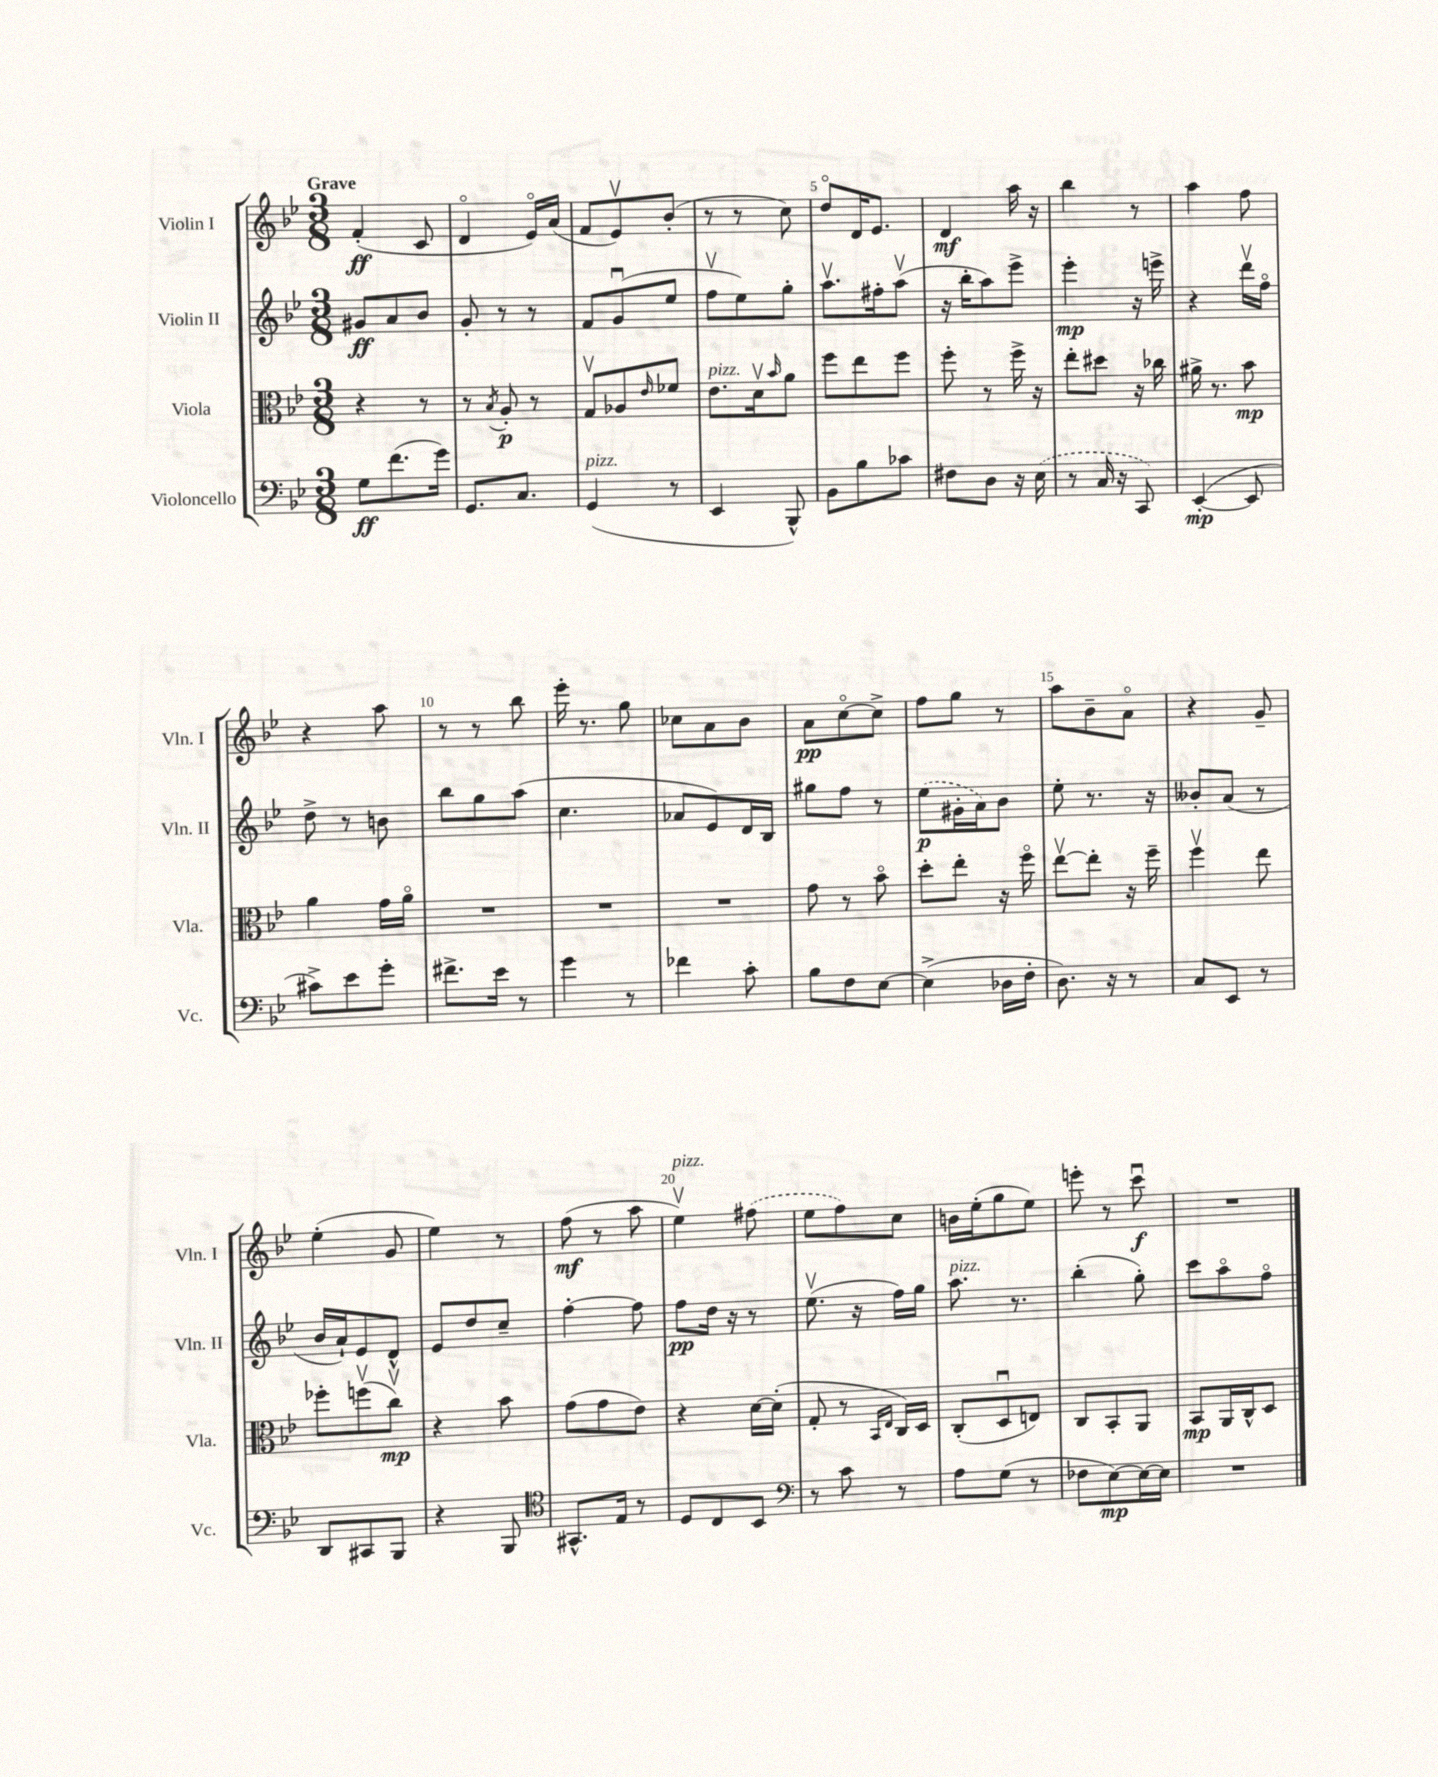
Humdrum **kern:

**kern	**dynam	**kern	**dynam	**kern	**dynam	**kern	**dynam
*part4	*part4	*part3	*part3	*part2	*part2	*part1	*part1
*staff4	*staff4	*staff3	*staff3	*staff2	*staff2	*staff1	*staff1
*I"Violoncello	*	*I"Viola	*	*I"Violin II	*	*I"Violin I	*
*I'Vc.	*	*I'Vla.	*	*I'Vln. II	*	*I'Vln. I	*
*clefF4	*	*clefC3	*	*clefG2	*	*clefG2	*
*k[b-e-]	*	*k[b-e-]	*	*k[b-e-]	*	*k[b-e-]	*
*M3/8	*	*M3/8	*	*M3/8	*	*M3/8	*
=1	=1	=1	=1	=1	=1	=1	=1
!	!	!	!	!	!	!LO:TX:a:B:t=Grave	!
8G\L	ff	4r	.	8g#X/L	ff	(4f'/	ff
(8.f\	.	.	.	8a/	.	.	.
.	.	8r	.	8b-/J	.	8c/	.
16g\Jk)	.	.	.	.	.	.	.
=2	=2	=2	=2	=2	=2	=2	=2
8.GG/L	.	8r	.	8g'/	.	4d/	.
.	.	8qB-/	.	.	.	.	.
.	.	8A'/	p	8r	.	.	.
8.C/J	.	.	.	.	.	.	.
.	.	8r	.	8r	.	16e-/LL)	.
.	.	.	.	.	.	(16a/JJ	.
=3	=3	=3	=3	=3	=3	=3	=3
!LO:TX:a:i:t=pizz.	!	!	!	!	!	!	!
(4GG/	.	8Gv/L	.	8f/L	.	8f/L	.
.	.	8A-X/	.	(8gu/	.	8e-v/)	.
.	.	16qqe-/	.	.	.	.	.
8r	.	8f-X/J	.	8ee-/J	.	(8b-'/J	.
=4	=4	=4	=4	=4	=4	=4	=4
!	!	!LO:TX:a:i:t=pizz.	!	!	!	!	!
4EE-/	.	8.e-\L	.	8ffv\L	.	8r	.
.	.	.	.	8ee-\)	.	8r	.
.	.	16dv\k	.	.	.	.	.
.	.	16qqb-/	.	.	.	.	.
8BBB-^^/)	.	8a\J	.	8gg'\J	.	8cc\)	.
=5	=5	=5	=5	=5	=5	=5	=5
8BB-\L	.	8ff\L	.	8.aav\L	.	8dd/L	.
8B-\	.	8ee-\	.	.	.	16d/K	.
.	.	.	.	16ff#X'\k	.	8.e-/J	.
8c-X\J	.	8ff\J	.	(8aav\J	.	.	.
=6	=6	=6	=6	=6	=6	=6	=6
8F#X\L	.	8ff'\	.	16r	.	4d/	mf
.	.	.	.	16bb-'\KL	.	.	.
8D\J	.	8r	.	8aa\)	.	.	.
16r	.	16ff^\	.	8eee-^\J	.	16aa\	.
(16E-\	.	16r	.	.	.	16r	.
=7	=7	=7	=7	=7	=7	=7	=7
8r	.	8ee-'\L	.	4eee-'\	mp	4bb-\	.
16C/	.	8dd#X\J	.	.	.	.	.
16r	.	.	.	.	.	.	.
8CC/)	.	16r	.	16r	.	8r	.
.	.	16cc-X\	.	16eeen^\	.	.	.
=8	=8	=8	=8	=8	=8	=8	=8
([4EE-'/	mp	16a#X^\	.	4r	.	4aa\	.
.	.	8.r	.	.	.	.	.
8EE-/]	.	8b-\	mp	16dddv\LL	.	8ff\	.
.	.	.	.	16ff\JJ	.	.	.
!!LO:LB:g=z
=9	=9	=9	=9	=9	=9	=9	=9
8c#X^\L)	.	4a\	.	8dd^\	.	4r	.
8e-\	.	.	.	8r	.	.	.
8g'\J	.	16g\LL	.	8bn\	.	8aa\	.
.	.	16a\JJ	.	.	.	.	.
=10	=10	=10	=10	=10	=10	=10	=10
8.f#X^\L	.	4.r	.	8bb-\L	.	8r	.
.	.	.	.	8gg\	.	8r	.
16e-\Jk	.	.	.	.	.	.	.
8r	.	.	.	(8aa\J	.	8bb-\	.
=11	=11	=11	=11	=11	=11	=11	=11
4g\	.	4.r	.	4.cc\	.	16eee-'\	.
.	.	.	.	.	.	8.r	.
8r	.	.	.	.	.	8gg\	.
=12	=12	=12	=12	=12	=12	=12	=12
4f-X\	.	4.r	.	8a-X/L	.	8cc-X\L	.
.	.	.	.	8e-/)	.	8a\	.
8c'\	.	.	.	16d/L	.	8b-\J	.
.	.	.	.	16B-/JJ	.	.	.
=13	=13	=13	=13	=13	=13	=13	=13
8B-\L	.	8g\	.	8gg#X\L	.	8a\L	pp
8F\	.	8r	.	8ff\J	.	[8cc\	.
[8E-\J	.	8b-\	.	8r	.	8cc^\J]	.
=14	=14	=14	=14	=14	=14	=14	=14
(4E-^\]	.	8dd'\L	.	(8ee-\L	p	8ff\L	.
.	.	8ee-'\J	.	16g#X'\L	.	8gg\J	.
.	.	.	.	16a\J)	.	.	.
16D-X\LL	.	16r	.	8b-\J	.	8r	.
16F'\JJ	.	16ff\	.	.	.	.	.
=15	=15	=15	=15	=15	=15	=15	=15
8.D\)	.	[8ee-v\L	.	8ee-'\	.	8aa\L	.
.	.	8ee-'\J]	.	8.r	.	8b-~\	.
16r	.	.	.	.	.	.	.
8r	.	16r	.	.	.	8a\J	.
.	.	16ff~\	.	16r	.	.	.
=16	=16	=16	=16	=16	=16	=16	=16
8C/L	.	4ffv\	.	8b--X'/L	.	4r	.
8EE-/J	.	.	.	(8a/J	.	.	.
8r	.	8ee-\	.	8r	.	8g~/	.
!!LO:LB:g=z
=17	=17	=17	=17	=17	=17	=17	=17
8DD/L	.	8ff-X'\L	.	16b-/LL	.	(4ee-'\	.
.	.	.	.	16a`/J)	.	.	.
8CC#X/	.	(8ffnv\	.	8e-/	.	.	.
8BBB-/J	.	8ccv\J)	mp	8d^^/J	.	8g/	.
=18	=18	=18	=18	=18	=18	=18	=18
4r	.	4r	.	8e-/L	.	4ee-\)	.
.	.	.	.	8dd/	.	.	.
8BBB-/	.	8b-\	.	8cc~/J	.	8r	.
=19	=19	=19	=19	=19	=19	=19	=19
*clefC4	*	*	*	*	*	*	*
8.GG#X^^/L	.	(8g\L	.	[4ff'\	.	(8ff\	mf
.	.	8g\	.	.	.	8r	.
16E-/Jk	.	.	.	.	.	.	.
8r	.	8e-\J)	.	8ff\]	.	8aa\	.
=20	=20	=20	=20	=20	=20	=20	=20
!	!	!	!	!	!	!LO:TX:a:i:t=pizz.	!
8D/L	.	4r	.	8ff\L	pp	4ee-v\)	.
8C/	.	.	.	16dd\Jk	.	.	.
.	.	.	.	16r	.	.	.
8BB-/J	.	[16d\LL	.	8r	.	(8ff#X\	.
.	.	(16d'\JJ]	.	.	.	.	.
=21	=21	=21	=21	=21	=21	=21	=21
*clefF4	*	*	*	*	*	*	*
8r	.	8G'/	.	(8.ee-v\	.	8ee-\L	.
8c\	.	8r	.	.	.	8ff\)	.
.	.	.	.	16r	.	.	.
.	.	16qqBB-/LL	.	.	.	.	.
.	.	16qqE-/JJ	.	.	.	.	.
8r	.	16C/LL)	.	16ff\LL)	.	8cc\J	.
.	.	16D/JJ	.	16gg\JJ	.	.	.
=22	=22	=22	=22	=22	=22	=22	=22
!	!	!	!	!LO:TX:a:i:t=pizz.	!	!	!
8A\L	.	(8C'/L	.	8.aa\	.	16bn\LL	.
.	.	.	.	.	.	(16ee-'\J	.
(8G\J	.	8Du/	.	.	.	8gg\	.
.	.	.	.	8.r	.	.	.
8r	.	8En/J)	.	.	.	8ee-\J)	.
=23	=23	=23	=23	=23	=23	=23	=23
8F-X\L	.	8C/L	.	(4bb-'\	.	8eeen'\	.
[8E-\)	mp	8BB-'/	.	.	.	8r	.
16E-\L_	.	8AA/J	.	8gg'\)	.	8cccu\	f
16E-\JJ]	.	.	.	.	.	.	.
=24	=24	=24	=24	=24	=24	=24	=24
4.r	.	8BB-/L	mp	8ccc\L	.	4.r	.
.	.	16AA/L	.	8aa\	.	.	.
.	.	16C^^/J	.	.	.	.	.
.	.	8D/J	.	8ff\J	.	.	.
==	==	==	==	==	==	==	==
*-	*-	*-	*-	*-	*-	*-	*-
